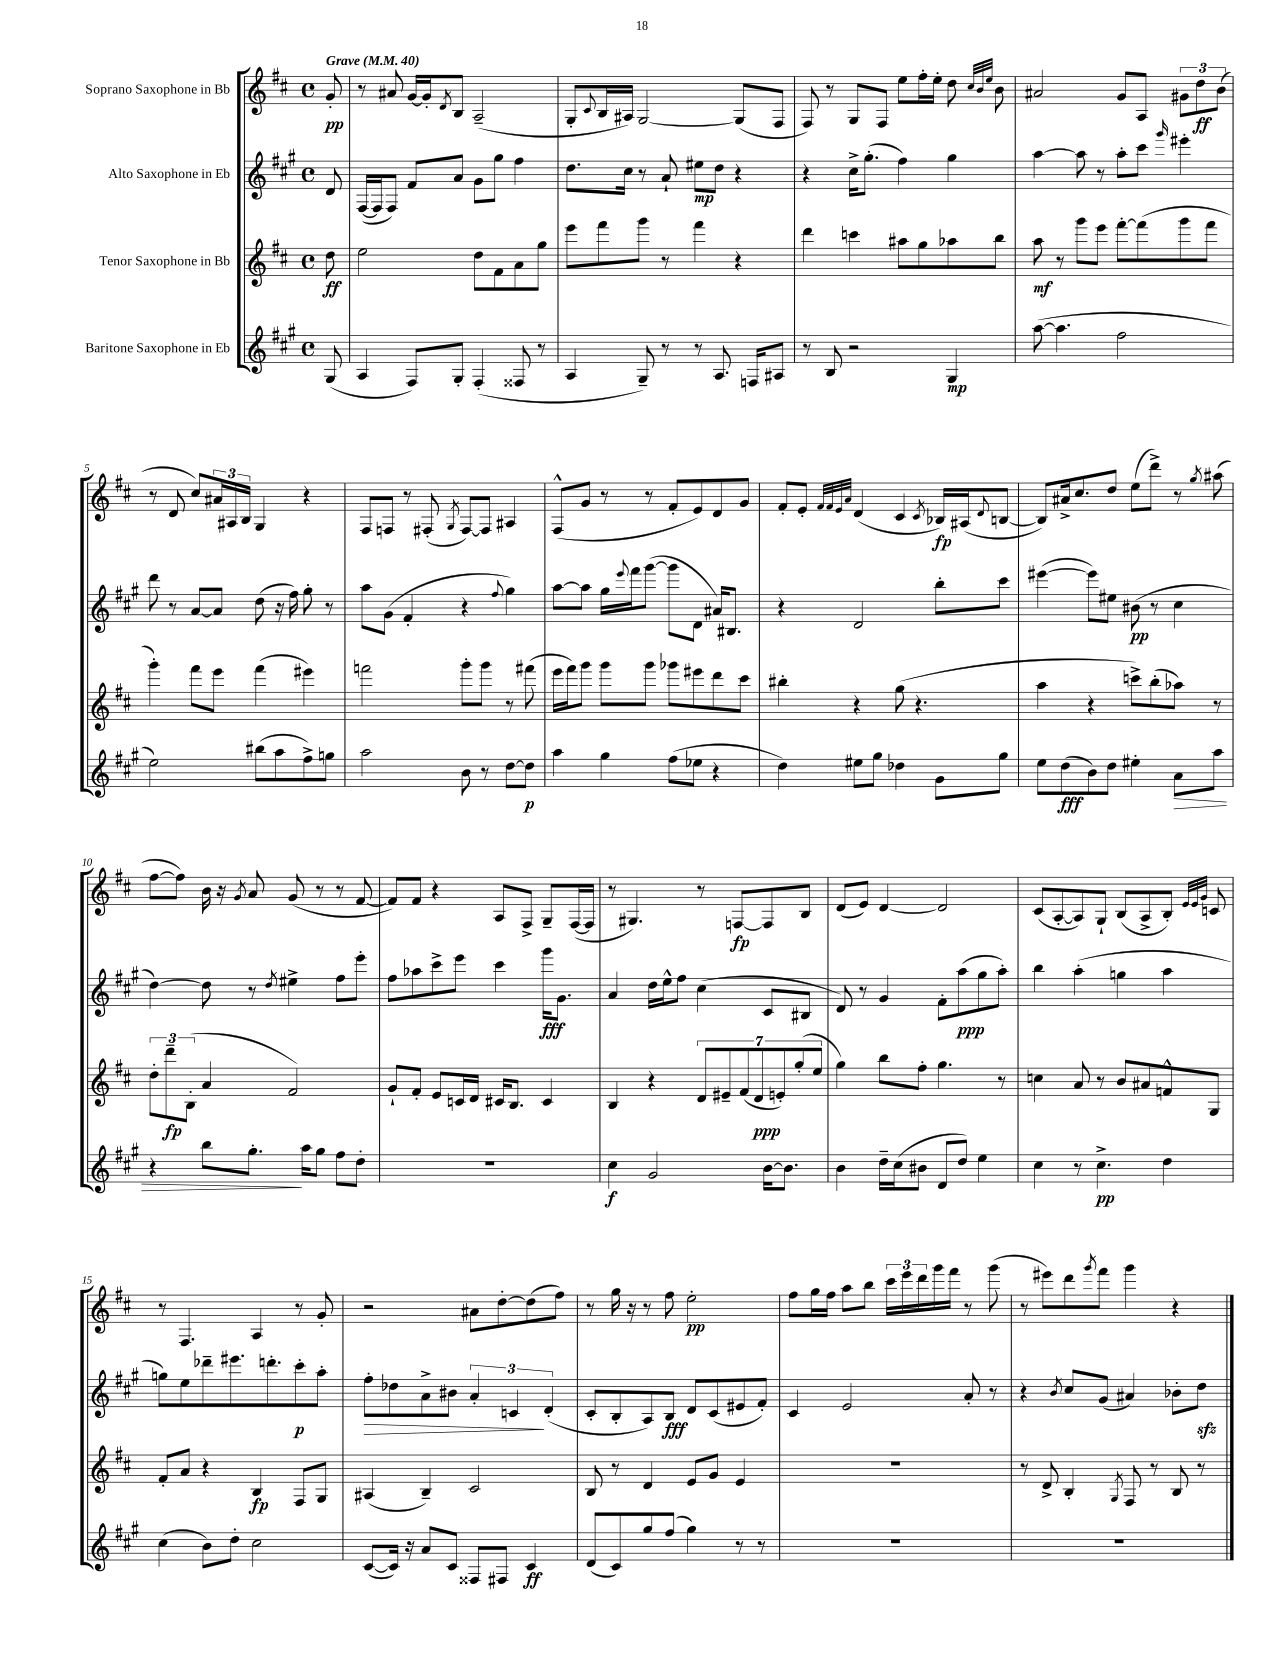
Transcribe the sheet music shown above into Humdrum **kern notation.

**kern	**dynam	**kern	**dynam	**kern	**dynam	**kern	**dynam
*part4	*part4	*part3	*part3	*part2	*part2	*part1	*part1
*staff4	*staff4	*staff3	*staff3	*staff2	*staff2	*staff1	*staff1
*I"Baritone Saxophone in Eb	*	*I"Tenor Saxophone in Bb	*	*I"Alto Saxophone in Eb	*	*I"Soprano Saxophone in Bb	*
*clefG2	*	*clefG2	*	*clefG2	*	*clefG2	*
*k[f#c#g#]	*	*k[f#c#]	*	*k[f#c#g#]	*	*k[f#c#]	*
*M4/4	*	*M4/4	*	*M4/4	*	*M4/4	*
*met(c)	*	*met(c)	*	*met(c)	*	*met(c)	*
*MM40	*	*MM40	*	*MM40	*	*MM40	*
=	=	=	=	=	=	=	=
!	!	!	!	!	!	!LO:TX:a:B:t=Grave	!
(8G#/	.	8dd\	ff	8d/	.	8g'/	pp
=1	=1	=1	=1	=1	=1	=1	=1
4A/	.	2ee\	.	([16F#/LL	.	8r	.
.	.	.	.	16F#/J]	.	.	.
.	.	.	.	8F#/J)	.	8a#X/	.
8F#/L)	.	.	.	8f#/L	.	[16g/LL	.
.	.	.	.	.	.	16g'/J]	.
.	.	.	.	.	.	8qd/	.
8G#'/J	.	.	.	8a/J	.	8B/J	.
(4F#'/	.	8dd\L	.	8g#\L	.	(2A~/	.
.	.	8f#\	.	8gg#\J	.	.	.
8F##X/	.	8a\	.	4ff#\	.	.	.
8r	.	8gg\J	.	.	.	.	.
=2	=2	=2	=2	=2	=2	=2	=2
4A/	.	8eee\L	.	8.dd\L	.	8G'/L	.
.	.	.	.	.	.	8qqc#/	.
.	.	8fff#\	.	.	.	16B/L	.
.	.	.	.	16cc#\Jk	.	16A#X/JJ)	.
8G#~/)	.	8ggg\J	.	8r	.	[2G/	.
8r	.	8r	.	8a`/	.	.	.
8r	.	4fff#\	.	8ee#X\L	mp	.	.
8.A/	.	.	.	8dd\J	.	.	.
.	.	4r	.	4r	.	(8G/L]	.
16Fn/KL	.	.	.	.	.	.	.
8A#X/J	.	.	.	.	.	8F#/J	.
=3	=3	=3	=3	=3	=3	=3	=3
8r	.	4ddd\	.	4r	.	8F#/)	.
8B/	.	.	.	.	.	8r	.
2r	.	4cccn\	.	16cc#^\KL	.	8G/L	.
.	.	.	.	(8.gg#'\J	.	.	.
.	.	.	.	.	.	8F#/J	.
.	.	8aa#X\L	.	4ff#\)	.	8ee\L	.
.	.	8gg\	.	.	.	16ff#'\L	.
.	.	.	.	.	.	16ee'\JJ	.
4G#/	mp	8aa-X\	.	4gg#\	.	8dd\	.
.	.	.	.	.	.	32qqcc#/LLL	.
.	.	.	.	.	.	32qqb/	.
.	.	.	.	.	.	32qqee/JJJ	.
.	.	8bb\J	.	.	.	8b\	.
=4	=4	=4	=4	=4	=4	=4	=4
([8aa\	.	8aa\	mf	[4aa\	.	2a#X/	.
4.aa\]	.	8r	.	.	.	.	.
.	.	8ggg\L	.	8aa\]	.	.	.
.	.	8eee\J	.	8r	.	.	.
2ff#\	.	[8fff#'\L	.	8aa'\L	.	8g/L	.
.	.	(8fff#\]	.	8ccc#\J	.	8A/J	.
.	.	.	.	16qqggg#/	.	.	.
.	.	8ggg\	.	4eee#X'\	.	12g#X\L	.
.	.	.	.	.	.	12dd\	ff
.	.	8fff#\J	.	.	.	.	.
.	.	.	.	.	.	(12b\J	.
!!LO:LB:g=z
=5	=5	=5	=5	=5	=5	=5	=5
2ee\)	.	4ggg'\)	.	8ddd\	.	8r	.
.	.	.	.	8r	.	8d/	.
.	.	8fff#\L	.	[8a/L	.	8cc#/L)	.
.	.	8eee\J	.	8a/J]	.	24a#X/L	.
.	.	.	.	.	.	24A#X/	.
.	.	.	.	.	.	24B/JJ	.
(8bb#X\L	.	(4fff#\	.	(8dd\	.	4G/	.
8aa\	.	.	.	16r	.	.	.
.	.	.	.	16ff#\)	.	.	.
8ff#^\)	.	4eee#X\)	.	8gg#'\	.	4r	.
8ggn\J	.	.	.	8r	.	.	.
=6	=6	=6	=6	=6	=6	=6	=6
2aa\	.	2fffn\	.	8aa\L	.	8F#/L	.
.	.	.	.	(8g#\J	.	8Fn/J	.
.	.	.	.	4f#'/	.	8r	.
.	.	.	.	.	.	(8F#X'/	.
.	.	.	.	.	.	8qG/	.
8b\	.	8ggg'\L	.	4r	.	[8F#/L)	.
8r	.	8ggg\J	.	.	.	8F#/J]	.
.	.	.	.	8qqff#/	.	.	.
[8dd\L	.	8r	.	4gg#\)	.	4A#X/	.
8dd\J]	p	(8fff#X\	.	.	.	.	.
=7	=7	=7	=7	=7	=7	=7	=7
4aa\	.	16eee\LL	.	[8aa\L	.	(8F#^^/L	.
.	.	16fff#\J)	.	.	.	.	.
.	.	8ggg\J	.	8aa\J]	.	8g/J	.
4gg#\	.	8ggg\L	.	16gg#\LL	.	8r	.
.	.	.	.	8qqeee/	.	.	.
.	.	.	.	16fff#\J	.	.	.
.	.	8ggg\J	.	([8ggg#\J	.	8r	.
(8ff#\L	.	8ggg-X\L	.	8ggg#\L]	.	8f#'/L	.
8ee-X\J	.	8eee#X\	.	8d\J	.	8e/)	.
4r	.	8ddd\	.	16a#X/KL)	.	8d/	.
.	.	.	.	8.B#X/J	.	.	.
.	.	8ccc#\J	.	.	.	8g/J	.
=8	=8	=8	=8	=8	=8	=8	=8
4dd\)	.	4bb#X'\	.	4r	.	8f#'/L	.
.	.	.	.	.	.	8e'/J	.
.	.	.	.	.	.	32qqf#/LLL	.
.	.	.	.	.	.	32qqf#/	.
.	.	.	.	.	.	32qqe/	.
.	.	.	.	.	.	32qqa/JJJ	.
8ee#X\L	.	4r	.	2d/	.	(4d/	.
8gg#\J	.	.	.	.	.	.	.
4dd-X\	.	(8gg\	.	.	.	4c#/	.
.	.	4.r	.	.	.	.	.
.	.	.	.	.	.	8qc#/	.
8g#\L	.	.	.	8bb'\L	.	16B-X/LL)	fp
.	.	.	.	.	.	(16A#X/J	.
.	.	.	.	.	.	8qqd/	.
8gg#\J	.	.	.	8ccc#\J	.	[8Bn/J	.
=9	=9	=9	=9	=9	=9	=9	=9
8ee\L	.	4aa\	.	([4eee#X\	.	8B/L])	.
(8dd\	fff	.	.	.	.	16a#X^/k	.
.	.	.	.	.	.	8.cc#/	.
8b\)	.	4r	.	8eee#\L])	.	.	.
8dd\J	.	.	.	8ee#X\J	.	8dd/J	.
4ee#X'\	.	8cccn^\L)	.	(8b#X\	pp	(8ee\L	.
.	.	(8bb'\	.	8r	.	8ddd^\J)	.
!	!LO:HP:b	!	!	!	!	!	!
8a\L	>	8aa-X\J)	.	4cc#\	.	8r	.
.	.	.	.	.	.	8qgg/	.
8aa\J	.	8r	.	.	.	(8aa#X\	.
!!LO:LB:g=z
=10	=10	=10	=10	=10	=10	=10	=10
4r	.	12dd'\L	.	[4dd\)	.	[8ff#\L	.
.	.	12ddd~\	fp	.	.	.	.
.	.	.	.	.	.	8ff#\J])	.
.	.	(12B'\J	.	.	.	.	.
8bb\L	.	4a/	.	8dd\]	.	16b\	.
.	.	.	.	.	.	16r	.
.	.	.	.	.	.	8qg/	.
8.gg#'\J	.	.	.	8r	.	8a/	.
.	.	.	.	8qdd/	.	.	.
.	.	2f#/)	.	4ee#X^\	.	(8g/	.
16aa\KL	]	.	.	.	.	.	.
8gg#\J	.	.	.	.	.	8r	.
8ff#\L	.	.	.	8ff#\L	.	8r	.
8dd'\J	.	.	.	8eee'\J	.	[8f#/	.
=11	=11	=11	=11	=11	=11	=11	=11
1r	.	8g`/L	.	8ff#\L	.	8f#/L])	.
.	.	8f#'/J	.	8aa-X\	.	8f#/J	.
.	.	8e/L	.	8ccc#^\	.	4r	.
.	.	16cn/L	.	8eee\J	.	.	.
.	.	16d/JJ	.	.	.	.	.
.	.	16c#X/KL	.	4ccc#\	.	8A/L	.
.	.	8.B/J	.	.	.	.	.
.	.	.	.	.	.	8F#^/J	.
.	.	4c#/	.	16ggg#\KL	fff	8G~/L	.
.	.	.	.	8.g#\J	.	.	.
.	.	.	.	.	.	([16F#/L	.
.	.	.	.	.	.	16F#/JJ]	.
=12	=12	=12	=12	=12	=12	=12	=12
4cc#\	f	4B/	.	4a/	.	8r	.
.	.	.	.	.	.	4.G#X/)	.
2g#/	.	4r	.	16dd\LL	.	.	.
.	.	.	.	16ee^^\J	.	.	.
.	.	.	.	8ff#\J	.	.	.
.	.	14d/L	.	(4cc#\	.	8r	.
.	.	14e#X~/	.	.	.	.	.
.	.	.	.	.	.	[8Fn/L	fp
.	.	(14f#/	.	.	.	.	.
.	.	14d/	ppp	.	.	.	.
[16b\KL	.	.	.	8c#/L	.	8F/]	.
.	.	14en'/)	.	.	.	.	.
8.b\J]	.	.	.	.	.	.	.
.	.	(14gg'/	.	.	.	.	.
.	.	.	.	8B#X/J	.	8B/J	.
.	.	14ee/J	.	.	.	.	.
=13	=13	=13	=13	=13	=13	=13	=13
4b\	.	4gg\)	.	8d/)	.	(8d/L	.
.	.	.	.	8r	.	8e/J)	.
16dd~\LL	.	8bb\L	.	4g#/	.	[4d/	.
(16cc#\J	.	.	.	.	.	.	.
8b#X\J	.	8ff#'\J	.	.	.	.	.
8d/L	.	4.gg\	.	8f#'\L	.	2d/]	.
8dd/J)	.	.	.	(8aa\	ppp	.	.
4ee\	.	.	.	8gg#\	.	.	.
.	.	8r	.	8aa'\J)	.	.	.
=14	=14	=14	=14	=14	=14	=14	=14
4cc#\	.	4ccn\	.	4bb\	.	(8c#/L	.
.	.	.	.	.	.	[8A'/	.
8r	.	8a/	.	(4aa'\	.	8A/])	.
4.cc#^\	pp	8r	.	.	.	8G`/J	.
.	.	8b/L	.	4ggn\	.	(8B/L	.
.	.	8a#X/	.	.	.	8A^/	.
4dd\	.	8fn^^/	.	4aa\	.	8B'/J)	.
.	.	.	.	.	.	32qqe/LLL	.
.	.	.	.	.	.	32qqe/	.
.	.	.	.	.	.	32qqg/JJJ	.
.	.	8G/J	.	.	.	8cn/	.
!!LO:LB:g=z
=15	=15	=15	=15	=15	=15	=15	=15
(4cc#\	.	8f#'/L	.	8ggn\L)	.	8r	.
.	.	8a/J	.	8ee\	.	4.F#/	.
8b\L)	.	4r	.	8ddd-X~\	.	.	.
8dd'\J	.	.	.	8.eee#X\	.	.	.
2cc#\	.	4B/	fp	.	.	4A/	.
.	.	.	.	8.dddn'\	.	.	.
.	.	8F#/L	.	8ccc#'\	p	8r	.
.	.	8G/J	.	8aa'\J	.	8g'/	.
=16	=16	=16	=16	=16	=16	=16	=16
!	!	!	!	!	!LO:HP:b	!	!
([8c#/L	.	(4A#X/	.	8ff#'\L	>	2r	.
16c#/Jk])	.	.	.	8dd-X\	.	.	.
16r	.	.	.	.	.	.	.
8a/L	.	4B~/)	.	8a^\	.	.	.
8c#/J	.	.	.	8b#X\J	.	.	.
8F##X/L	.	2c#/	.	6a'/	.	8a#X\L	.
8F#X/J	.	.	.	.	.	[8dd'\	.
.	.	.	.	6cn/	.	.	.
4c#/	ff	.	.	.	.	(8dd\]	.
.	.	.	.	(6d'/	]	.	.
.	.	.	.	.	.	8ff#\J)	.
=17	=17	=17	=17	=17	=17	=17	=17
(8d/L	.	8B/	.	8c#'/L	.	8r	.
8c#/)	.	8r	.	8B'/	.	16gg\	.
.	.	.	.	.	.	16r	.
8gg#/	.	4d/	.	8A/)	.	8r	.
(8ff#/J	.	.	.	8B/J	fff	8ff#\	.
4gg#\)	.	8e/L	.	8d/L	.	2ee'\	pp
.	.	8g/J	.	(8c#/	.	.	.
8r	.	4e/	.	8e#X/	.	.	.
8r	.	.	.	8f#'/J)	.	.	.
=18	=18	=18	=18	=18	=18	=18	=18
1r	.	1r	.	4c#/	.	8ff#\L	.
.	.	.	.	.	.	16gg\L	.
.	.	.	.	.	.	16ff#\JJ	.
.	.	.	.	2e/	.	8aa\L	.
.	.	.	.	.	.	8bb\J	.
.	.	.	.	.	.	24ccc#\LL	.
.	.	.	.	.	.	24eee\	.
.	.	.	.	.	.	24ddd\	.
.	.	.	.	.	.	16ggg\	.
.	.	.	.	.	.	16fff#\JJ	.
.	.	.	.	8a'/	.	8r	.
.	.	.	.	8r	.	(8ggg\	.
=19	=19	=19	=19	=19	=19	=19	=19
1r	.	8r	.	4r	.	8r	.
.	.	8d^/	.	.	.	8eee#X\L)	.
.	.	.	.	8qb/	.	.	.
.	.	4B'/	.	8cc#/L	.	8ddd\	.
.	.	.	.	.	.	8qggg/	.
.	.	.	.	(8g#/J	.	8fff#\J	.
.	.	8qG/	.	.	.	.	.
.	.	8F#/	.	4a#X/)	.	4ggg\	.
.	.	8r	.	.	.	.	.
.	.	8B/	.	8b-X'\L	.	4r	.
.	.	8r	.	8ddzz\J	.	.	.
==	==	==	==	==	==	==	==
*-	*-	*-	*-	*-	*-	*-	*-
